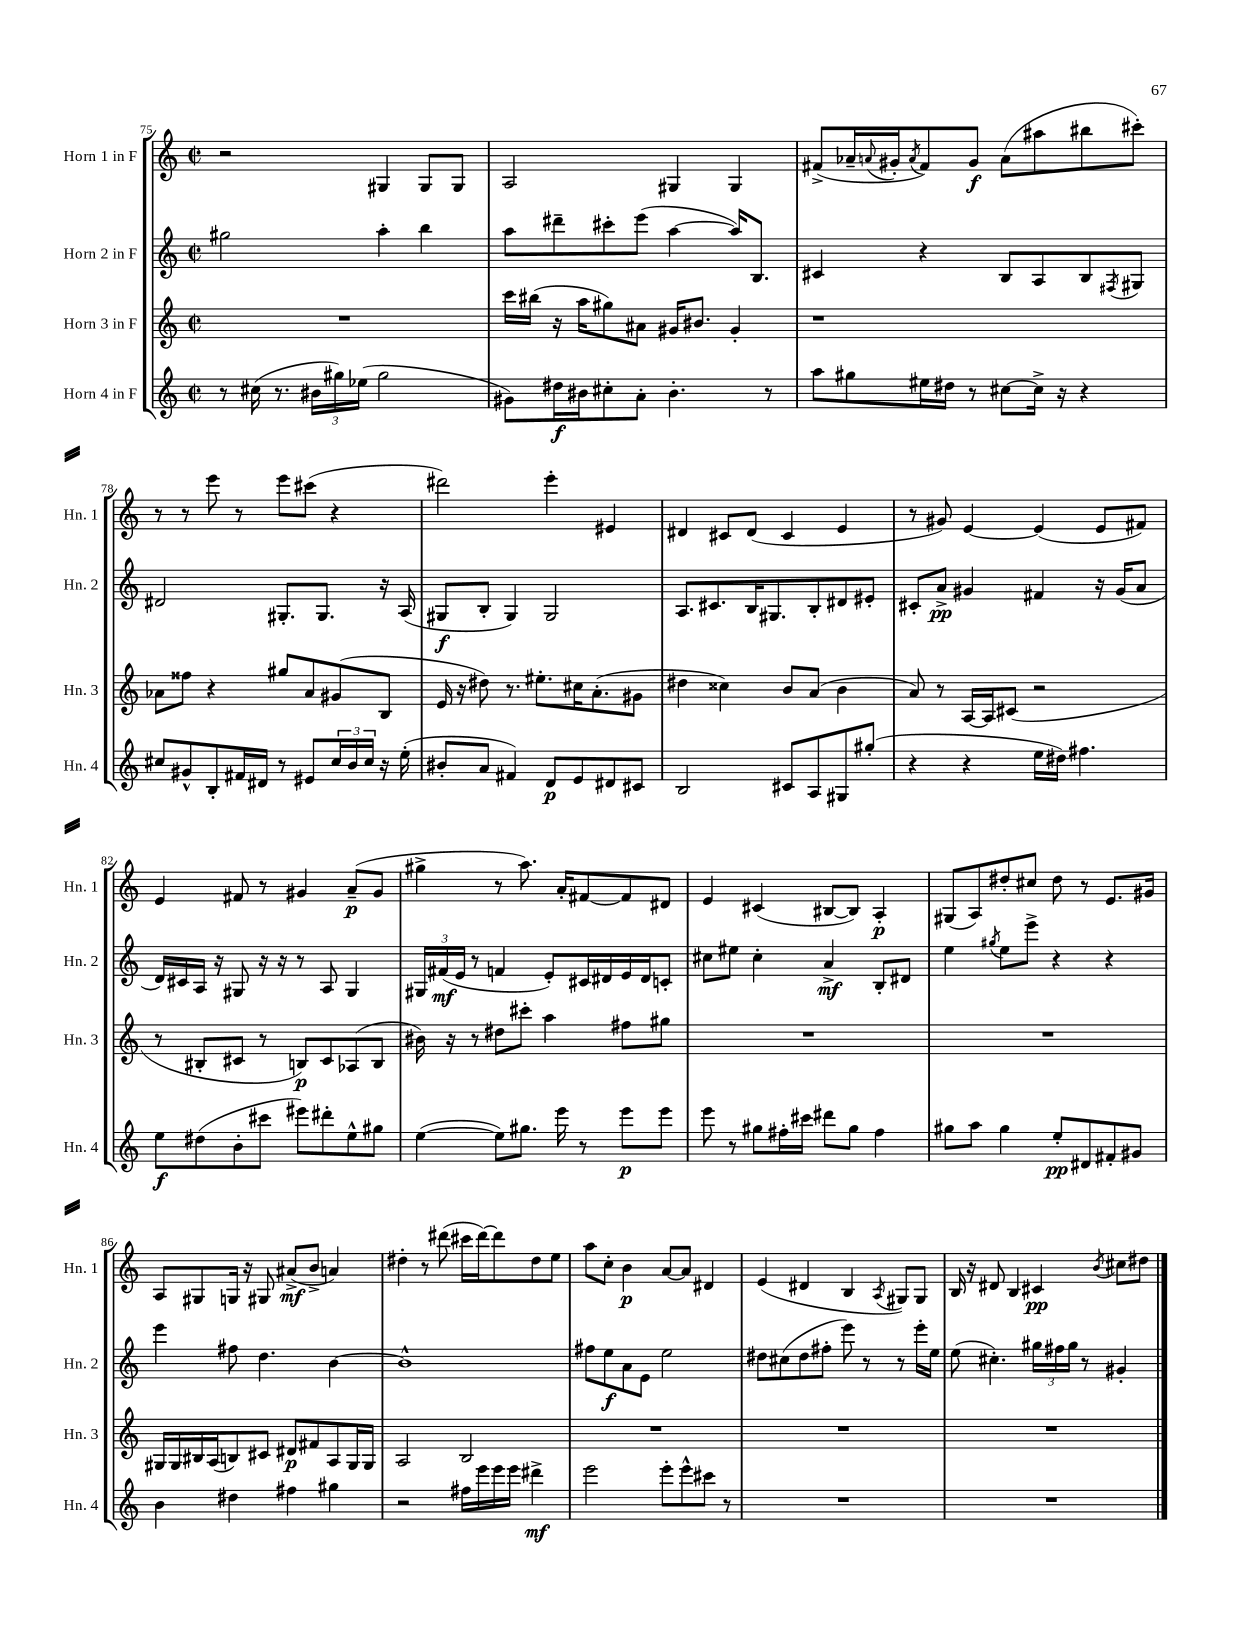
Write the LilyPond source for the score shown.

<<
\new StaffGroup <<
\new Staff = "s0" \with { instrumentName = "Horn 1 in F" shortInstrumentName = "Hn. 1" } {
    \clef treble \key c \major \defaultTimeSignature \time 2/2
    r2 gis4 gis8 gis8 |
    a2 gis4 gis4 |
    fis'8->( aes'16-- \appoggiatura { a'8 } gis'16-. \acciaccatura { a'8 } fis'8) gis'8\f a'8( ais''8 bis''8 cis'''8-.) |
    r8 r8 e'''8 r8 e'''8 cis'''8( r4 |
    dis'''2) e'''4-. eis'4 |
    dis'4 cis'8 dis'8( cis'4 e'4 |
    r8 gis'8) e'4~ e'4( e'8 fis'8) |
    e'4 fis'8 r8 gis'4 a'8--\p( gis'8 |
    gis''4-> r8 a''8.) a'16-. fis'8~ fis'8 dis'8 |
    e'4 cis'4( bis8~ bis8) a4-.\p |
    gis8( a8) dis''8-. cis''8 dis''8 r8 e'8. gis'16 |
    a8 gis8 g16 r16 gis8 ais'8->\mf( b'8-> a'4) |
    dis''4-. r8 dis'''8( cis'''16 dis'''16~) dis'''8 dis''8 e''8 |
    a''8 c''8-. b'4\p a'8~ a'8 dis'4 |
    e'4( dis'4 b4 \acciaccatura { a8 } gis8) gis8 |
    b16 r16 dis'8 b4 cis'4\pp \acciaccatura { b'8 } cis''8 dis''8 \bar "|." |
}
\new Staff = "s1" \with { instrumentName = "Horn 2 in F" shortInstrumentName = "Hn. 2" } {
    \clef treble \key c \major \defaultTimeSignature \time 2/2
    gis''2 a''4-. b''4 |
    a''8 dis'''8-- cis'''8-. e'''8( a''4~ a''16) b8. |
    cis'4 r4 b8 a8 b8 \acciaccatura { fis8 } gis8 |
    dis'2 gis8.-. gis8. r16 a16( |
    gis8\f b8-. gis4) gis2 |
    a8. cis'8. b16 gis8. b8-. dis'8 eis'8-. |
    cis'8-. a'8->\pp gis'4 fis'4 r16 gis'16( a'8 |
    d'16) cis'16 a16 r16 gis8 r16 r16 r8 a8 gis4 |
    \tuplet 3/2 { gis16 fis'16\mf( e'16 } r8 f'4 e'8-.) cis'16 dis'16 e'16 dis'16 c'8-. |
    cis''8 eis''8 cis''4-. a'4->\mf b8-. dis'8 |
    e''4 \acciaccatura { gis''8 } e''8 e'''8-> r4 r4 |
    e'''4 fis''8 d''4. b'4~ |
    b'1-^ |
    fis''8 e''8\f a'8 e'8 e''2 |
    dis''8 cis''8( dis''8 fis''8-. e'''8) r8 r8 e'''16-. e''16 |
    e''8( cis''4.-.) \tuplet 3/2 { gis''16 fis''16 gis''16 } r8 gis'4-. \bar "|." |
}
\new Staff = "s2" \with { instrumentName = "Horn 3 in F" shortInstrumentName = "Hn. 3" } {
    \clef treble \key c \major \defaultTimeSignature \time 2/2
    R1 |
    c'''16 bis''16( r16 a''16 gis''8) ais'8 gis'16 bis'8. gis'4-. |
    r1 |
    aes'8 fisis''8 r4 gis''8 aes'8 gis'8( b8 |
    e'16 r16 dis''8) r8. eis''8.-. cis''16 a'8.-.( gis'8 |
    dis''4 cisis''4) b'8 a'8( b'4 |
    a'8) r8 a16~ a16 cis'8( r2 |
    r8 bis8-. cis'8 r8 b8\p) cis'8 aes8( b8 |
    bis'16) r16 r8 dis''8 cis'''8-. a''4 fis''8 gis''8 |
    R1 |
    R1 |
    gis16 gis16 bis16 a16( b8) cis'8 dis'8\p fis'8 a8 gis16 gis16 |
    a2 b2 |
    R1 |
    R1 |
    R1 \bar "|." |
}
\new Staff = "s3" \with { instrumentName = "Horn 4 in F" shortInstrumentName = "Hn. 4" } {
    \clef treble \key c \major \defaultTimeSignature \time 2/2
    r8 cis''16( r8. \tuplet 3/2 { bis'16 gis''16) ees''16( } gis''2 |
    gis'8) dis''16\f bis'16 cis''8-. a'8-. bis'4.-. r8 |
    a''8 gis''8 eis''16 dis''16 r8 cis''8~ cis''16-> r16 r4 |
    cis''8 gis'8-^ b8-. fis'16 dis'16 r8 eis'8 \tuplet 3/2 { cis''16 b'16 cis''16 } r16 e''16-.( |
    bis'8-. a'8 fis'4) d'8\p e'8 dis'8 cis'8 |
    b2 cis'8 a8 gis8 gis''8-.( |
    r4 r4 e''16 dis''16) fis''4. |
    e''8\f dis''8( b'8-. cis'''8 eis'''8) dis'''8-. e''8-^ gis''8 |
    e''4~( e''8) gis''8. e'''16 r8 e'''8\p e'''8 |
    e'''8 r8 gis''8 fis''16-. cis'''16 dis'''8 gis''8 fis''4 |
    gis''8 a''8 gis''4 e''8-.\pp dis'8 fis'8-. gis'8 |
    b'4 dis''4 fis''4 gis''4 |
    r2 fis''16 e'''16 e'''16 e'''16 dis'''4->\mf |
    e'''2 e'''8-. e'''8-^ cis'''8 r8 |
    R1 |
    R1 \bar "|." |
}
>>
>>
\layout { \context { \Score currentBarNumber = #75 } }
